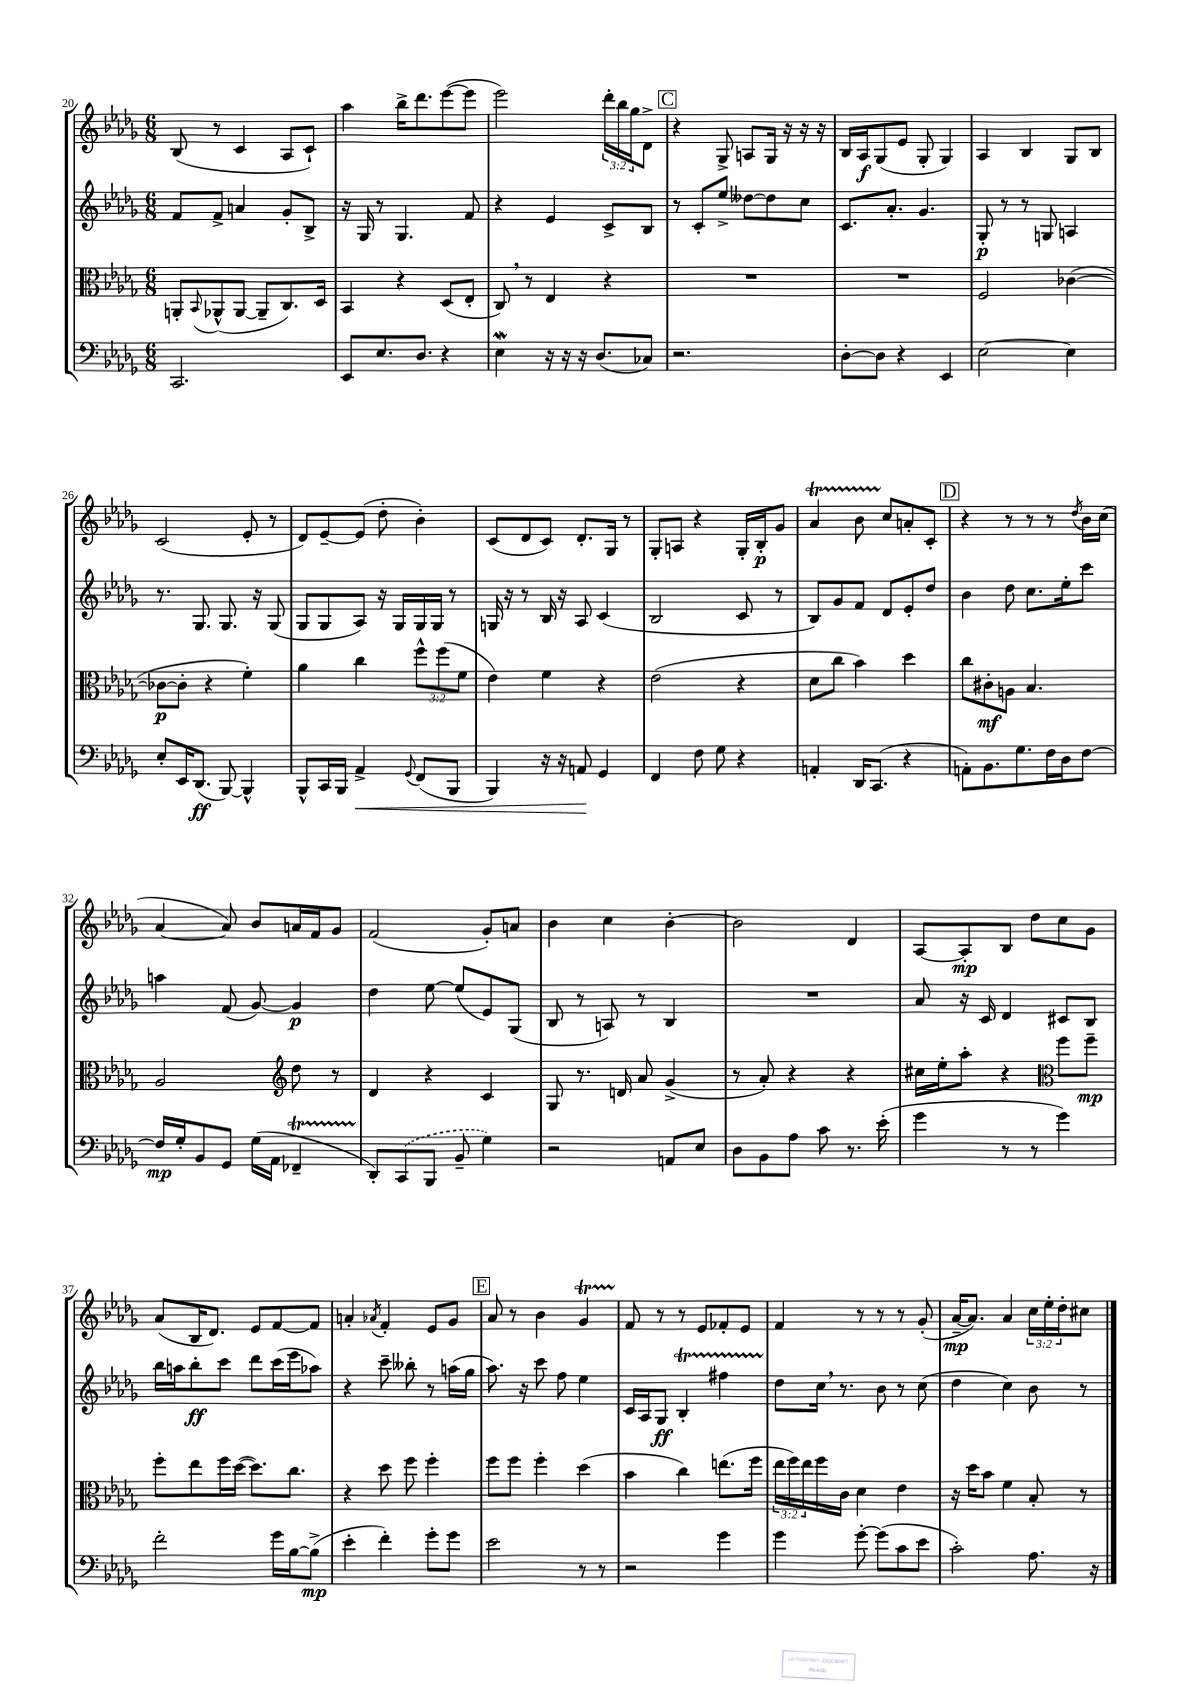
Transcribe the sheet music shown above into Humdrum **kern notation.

**kern	**kern	**kern	**kern
*staff4	*staff3	*staff2	*staff1
*clefF4	*clefC3	*clefG2	*clefG2
*k[b-e-a-d-g-]	*k[b-e-a-d-g-]	*k[b-e-a-d-g-]	*k[b-e-a-d-g-]
*M6/8	*M6/8	*M6/8	*M6/8
2.CC	8AA'	8f	(8B-
.	8qqBB-	.	.
.	(8AA-^^	8f^	8r
.	[8AA-	4a	4c
.	8AA-~]	.	.
.	8.C)	8g-'	8A-
.	.	8B-^	8c`)
.	16D-	.	.
=	=	=	=
8EE-	4BB-	16r	4aa-
.	.	16G-	.
8.E-	.	8r	.
.	4r	4.G-	16bb-^
8.D-	.	.	8.ddd-
4r	(8D-	.	([8eee-
.	8E-'	8f	8eee-]
=	=	=	=
4E-	8C)	4r	2eee-)
.	8r	.	.
16r	4E-	4e-	.
16r	.	.	.
16r	.	.	.
(8.D-	.	.	.
.	4r	8c^	24ddd-'
.	.	.	24bb-
.	.	.	24gg-
8C-)	.	8B-	8d-^
=	=	=	=
2.r	2.r	8r	4r
.	.	8c'	.
.	.	8ee-^	8G-^
.	.	[8dd--	8A
.	.	8dd--]	16G-
.	.	.	16r
.	.	8cc	16r
.	.	.	16r
=	=	=	=
[8D-'	2.r	8.c	16B-
.	.	.	16A-
8D-]	.	.	(8G-
.	.	8.a-'	.
4r	.	.	8e-
.	.	4.g-	8G-'
4EE-	.	.	4G-)
=	=	=	=
[2E-	2F	8G-'	4A-
.	.	8r	.
.	.	8r	4B-
.	.	8G	.
4E-]	([4c-	4A	8G-
.	.	.	8B-
=	=	=	=
8E-'	8c-_	8.r	(2c
16EE-	8c-']	.	.
(8.DD-	.	8.G-	.
.	4r	.	.
[8BBB-)	.	8.G-	.
4BBB-^^]	4f')	.	8e-'
.	.	16r	.
.	.	(8G-	8r
=	=	=	=
8BBB-^^	4a-	8G-	8d-)
16CC	.	8G-	[8e-~
16BBB-	.	.	.
4AA-^	4cc	8A-)	(8e-]
.	.	16r	8dd-'
.	.	16G-	.
8qqGG-	.	.	.
(8FF	12ff^^	16G-	4b-')
.	.	16G-	.
.	(12ff	.	.
8BBB-	.	8r	.
.	12f	.	.
=	=	=	=
4BBB-)	4e-)	16G	(8c
.	.	16r	.
.	.	8r	8d-
16r	4f	16B-	8c)
16r	.	16r	.
8AA	.	8A-	8.d-'
4GG-	4r	(4c	.
.	.	.	16G-
.	.	.	8r
=	=	=	=
4FF	(2e-	2B-	8G-'
.	.	.	8A
8F	.	.	4r
8G-	.	.	.
4r	4r	8c	16G-'
.	.	.	16B-'
.	.	8r	8g-
=	=	=	=
4AA'	8d-	8B-)	4a-
.	8cc	8g-	.
16DD-	4b-)	8f	8b-
(8.CC	.	.	.
.	.	8d-	8cc
4r	4dd-	8e-'	8a'
.	.	8dd-	8c'
=	=	=	=
8AA')	8cc	4b-	4r
8.BB-	8c#'	.	.
.	8A	8dd-	8r
8.G-	.	.	.
.	4.B-	8.cc	8r
16F	.	.	8r
16D-	.	16ee-'	.
.	.	.	8qdd-
[8F	.	8ccc	16b-
.	.	.	(16cc
=	=	=	=
16F]	2A-	4aa	[4a-
16G-'	.	.	.
8BB-	.	.	.
8GG-	.	(8f	8a-])
(16G-	.	[8g-)	8b-
16AA-	.	.	.
*	*clefG2	*	*
4FF-~	8dd-	4g-]	16a
.	.	.	16f
.	8r	.	8g-
=	=	=	=
8DD-')	4d-	4dd-	(2f
(8CC	.	.	.
8BBB-	4r	[8ee-	.
8BB-~	.	(8ee-]	.
4G-)	4c	8e-)	8g-')
.	.	(8G-	8a
=	=	=	=
2r	8G-	8B-	4b-
.	8.r	8r	.
.	.	8A)	4cc
.	16d	.	.
.	8a-	8r	.
8AA	(4g-^	4B-	[4b-'
8E-	.	.	.
=	=	=	=
8D-	8r	2.r	2b-]
8BB-	8a-')	.	.
8A-	4r	.	.
8c	.	.	.
8.r	4r	.	4d-
(16e-'	.	.	.
=	=	=	=
4g-	16cc#	8a-	[8A-
.	16ee-'	.	.
.	8aa-'	16r	8A-']
.	.	16c	.
8r	4r	4d-	8B-
8r	.	.	8dd-
*	*clefC3	*	*
4g-)	8ff	8c#	8cc
.	8ff~	8B-	8g-
=	=	=	=
2f'	8ff'	16bb-	(8a-
.	.	16aa	.
.	8ee-	8bb-'	16B-
.	.	.	8.d-)
.	16ff	8ccc	.
.	([16dd-	.	.
.	8.dd-])	8ddd-	8e-
16g-	.	(16ccc	[8f
[16B-	8.cc	16eee-	.
(8B-^]	.	8aa-)	8f]
=	=	=	=
4e-'	4r	4r	4a'
.	.	.	8qa-
4f')	8dd-	8ccc~	4f'
.	8ff	8bb--'	.
8g-'	4ff'	8r	8e-
8g-	.	(16aa	8g-
.	.	16gg-	.
=	=	=	=
2e-	8ff	8.aa-)	8a-
.	8ff	.	8r
.	.	16r	.
.	4ff'	8ccc	4b-
.	.	8ff	.
8r	(4dd-	4ee-	4g-
8r	.	.	.
=	=	=	=
2r	4b-	16c	8f
.	.	16A-	.
.	.	8G-	8r
.	4cc)	4B-'	8r
.	.	.	8e-
4g-	(8.ee	4ff#	8f-'
.	.	.	8e-
.	16ff	.	.
=	=	=	=
4g-	24ee-	8dd-	4f
.	24ff)	.	.
.	24ee-	.	.
.	16ff	16cc	.
.	16c	8.r	.
[8g-'	4d-	.	8r
(8g-]	.	8b-	8r
8c	4e-	8r	8r
8e-	.	(8cc	(8g-'
=	=	=	=
2c')	16r	4dd-	[16a-~
.	16dd-	.	8.a-])
.	8b-	.	.
.	4f	4cc)	4a-
8.A-	8B-'	8b-	24cc
.	.	.	24ee-'
.	.	.	24dd-'
.	8r	8r	8cc#
16r	.	.	.
==	==	==	==
*-	*-	*-	*-
